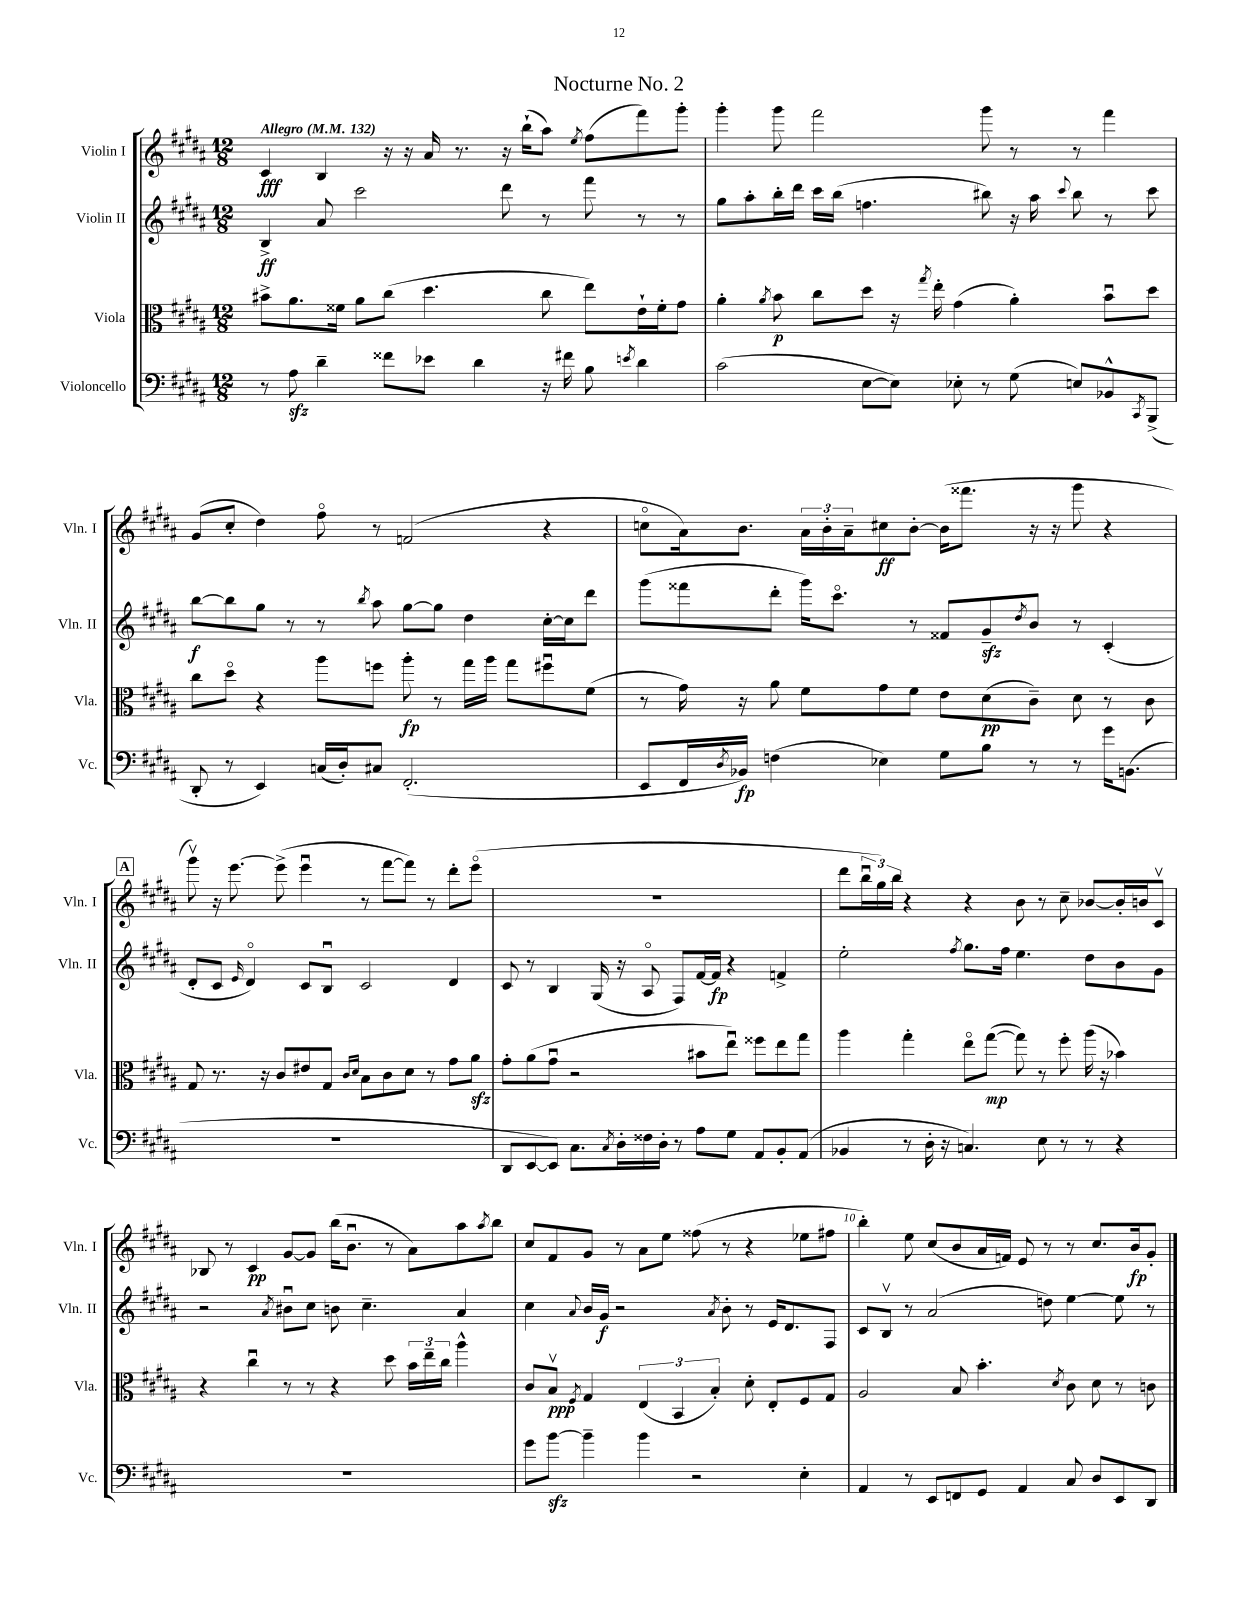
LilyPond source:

\header { title = "Nocturne No. 2" }
<<
\new StaffGroup <<
\new Staff = "s0" \with { instrumentName = "Violin I" shortInstrumentName = "Vln. I" } {
    \clef treble \key b \major \numericTimeSignature \time 12/8 \tempo "Allegro" 4 = 132
    cis'4\fff b4 r16 r16 ais'16 r8. r16 b''16-!( ais''8) \acciaccatura { e''8 } fis''8( fis'''8) gis'''8-. |
    gis'''4-. gis'''8 fis'''2 gis'''8 r8 r8 fis'''4 |
    gis'8( cis''8-. dis''4) fis''8\flageolet r8 f'2( r4 |
    c''8\flageolet ais'16) b'8. \tuplet 3/2 { ais'16 b'16-. ais'16-- } cis''8\ff b'8~-. b'16( fisis'''8. r16 r16 gis'''8 r4 |
    \mark \markup { \box "A" } gis'''8\upbow) r16 e'''8.~ e'''8->( e'''4\downbow r8 fis'''8~ fis'''8) r8 dis'''8-. e'''8\flageolet( |
    R1. |
    dis'''8 \tuplet 3/2 { b''16\downbow gis''16) b''16 } r4 r4 b'8 r8 cis''8-- bes'8~ bes'16-. b'16 cis'8\upbow |
    bes8 r8 cis'4\pp gis'8~ gis'8 b''16( b'8.\downbow r8 ais'8) ais''8 \acciaccatura { ais''8 } b''8 |
    cis''8 fis'8 gis'8 r8 ais'8 e''8 fisis''8( r8 r4 ees''8 fis''8 |
    b''4-.) e''8 cis''8( b'8 ais'16 f'16) e'8 r8 r8 cis''8. b'16\fp gis'8-. \bar "|." |
}
\new Staff = "s1" \with { instrumentName = "Violin II" shortInstrumentName = "Vln. II" } {
    \clef treble \key b \major \numericTimeSignature \time 12/8
    b4->\ff ais'8 cis'''2 dis'''8 r8 fis'''8 r8 r8 |
    gis''8 ais''8-. b''16-. dis'''16 cis'''16 b''16( f''4. bis''8) r16 ais''16 \appoggiatura { cis'''8 } bis''8 r8 cis'''8 |
    b''8~\f b''8 gis''8 r8 r8 \acciaccatura { b''8 } ais''8 gis''8~ gis''8 dis''4 cis''16~-. cis''16 dis'''8 |
    gis'''8( fisis'''8 dis'''8-. gis'''16) cis'''8.\flageolet r8 fisis'8 gis'8--\sfz \acciaccatura { dis''8 } b'8 r8 cis'4-.( |
    \mark \markup { \box "A" } dis'8-. cis'8 \grace { e'16 } dis'4\flageolet) cis'8 b8\downbow cis'2 dis'4 |
    cis'8 r8 b4 gis16( r16 ais8\flageolet fis8) fis'16~ fis'16\fp r4 f'4-> |
    e''2-. \acciaccatura { fis''8 } gis''8. fis''16 e''4. dis''8 b'8 gis'8 |
    r2 \acciaccatura { ais'8 } bis'8\downbow cis''8 b'8 cis''4.-- ais'4 |
    cis''4 \appoggiatura { ais'8 } b'16 gis'16\f r2 \acciaccatura { ais'8 } b'8-. r8 e'16 dis'8. fis8 |
    cis'8 b8\upbow r8 ais'2( d''8) e''4~ e''8 r8 \bar "|." |
}
\new Staff = "s2" \with { instrumentName = "Viola" shortInstrumentName = "Vla." } {
    \clef alto \key b \major \numericTimeSignature \time 12/8
    bis'8-> ais'8. fisis'16 ais'8 cis''8( dis''4. cis''8 e''8) e'16-! fisis'16-. gis'8 |
    ais'4-. \acciaccatura { ais'8 } b'8\p cis''8 dis''8 r16 \acciaccatura { gis''8 } e''16-. gis'4( ais'4-.) b'8\downbow dis''8 |
    cis''8 dis''8\flageolet r4 ais''8 f''8 ais''8-.\fp r8 gis''16 ais''16 gis''8 fis''8\downbow fis'8( |
    r8 gis'16) r16 ais'8 fis'8 gis'8 fis'8 e'8 dis'8\pp( cis'8--) dis'8 r8 cis'8 |
    \mark \markup { \box "A" } gis8 r8. r16 cis'8 eis'8 gis8 \grace { cis'16 dis'16 } b8 cis'8 dis'8 r8 gis'8 ais'8\sfz |
    gis'8-. ais'8( gis'8\downbow r2 bis'8 e''8\downbow) fisis''8 e''8 gis''8 |
    ais''4 gis''4-. e''8\flageolet gis''8~\mp( gis''8) r8 fis''8-. ais''16( r16 bes'4) |
    r4 cis''4\downbow r8 r8 r4 dis''8 \tuplet 3/2 { b'16 e''16-- cis''16 } ais''4-^ |
    cis'8 b8\upbow\ppp \acciaccatura { fis8 } gis4 \tuplet 3/2 { e4( b,4 b4-.) } dis'8-. e8-. fis8 gis8 |
    ais2 b8 b'4.-. \acciaccatura { dis'8 } cis'8 dis'8 r8 c'8 \bar "|." |
}
\new Staff = "s3" \with { instrumentName = "Violoncello" shortInstrumentName = "Vc." } {
    \clef bass \key b \major \numericTimeSignature \time 12/8
    r8 ais8\sfz dis'4-- fisis'8 ees'8 dis'4 r16 fis'16 b8 \acciaccatura { e'8 } dis'4 |
    cis'2( e8~ e8) ees8-. r8 gis8( e8) bes,8-^ \acciaccatura { cis,8 } b,,8->( |
    dis,8-. r8 e,4) c16( dis16-.) cis8 fis,2.-.( |
    e,8 fis,16 \acciaccatura { dis8 } bes,16\fp) f4( ees4) gis8 b8 r8 r8 gis'16 b,8.( |
    \mark \markup { \box "A" } R1. |
    dis,8 e,8~ e,8) cis8. \acciaccatura { cis8 } dis16-. fisis16 dis16-. r8 ais8 gis8 ais,8 b,8-. ais,8( |
    bes,4 r8 dis16-. r16 c4.) e8 r8 r8 r4 |
    R1. |
    gis'8 b'8~\sfz b'4-- b'4 r2 e4-. |
    ais,4 r8 e,8 f,8 gis,8 ais,4 cis8 dis8 e,8 dis,8 \bar "|." |
}
>>
>>
\layout { \context { \Score \override BarNumber.break-visibility = ##(#f #t #t) barNumberVisibility = #(every-nth-bar-number-visible 5) } }
